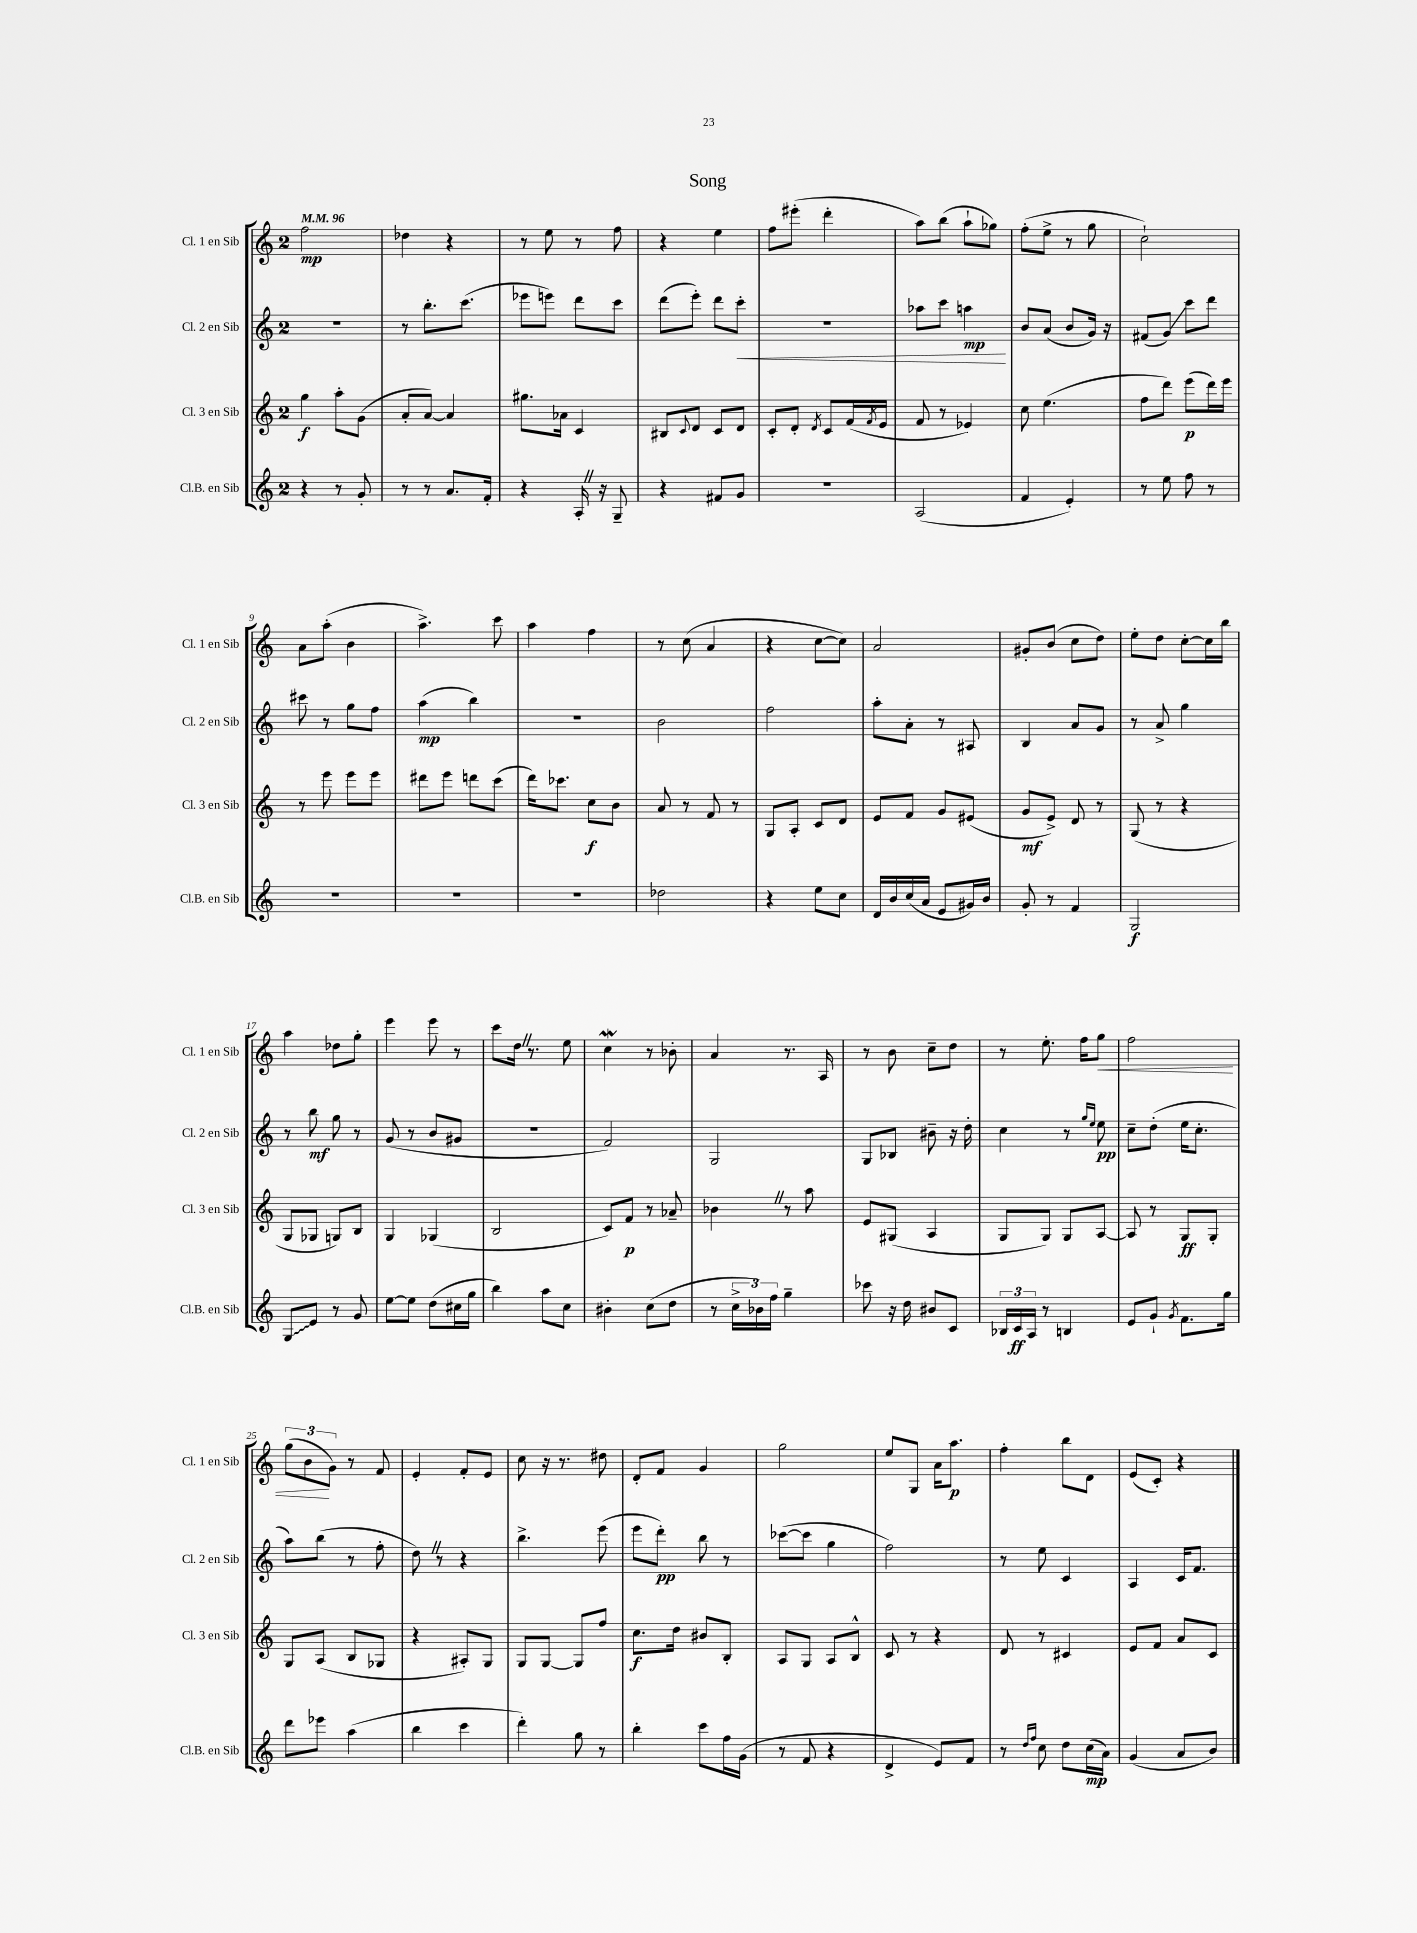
\header { title = "Song" }
<<
\new StaffGroup <<
\new Staff = "s0" \with { instrumentName = "Cl. 1 en Sib" shortInstrumentName = "Cl. 1 en Sib" } {
    \clef treble \key c \major \once \override Staff.TimeSignature.style = #'single-digit \time 2/4 \tempo 4 = 96
    f''2\mp |
    des''4 r4 |
    r8 e''8 r8 f''8 |
    r4 e''4 |
    f''8 eis'''8-.( d'''4-. |
    a''8) b''8( a''8-! ges''8) |
    f''8-.( e''8-> r8 g''8 |
    c''2-!) |
    a'8 a''8-.( b'4 |
    a''4.->) c'''8 |
    a''4 f''4 |
    r8 c''8( a'4 |
    r4 c''8~ c''8) |
    a'2 |
    gis'8-. b'8( c''8 d''8) |
    e''8-. d''8 c''8~-. c''16 b''16 |
    a''4 des''8 g''8-. |
    e'''4 e'''8 r8 |
    c'''8 d''16 \once \override BreathingSign.text = \markup { \musicglyph "scripts.caesura.straight" } \breathe r8. e''8 |
    c''4\mordent r8 bes'8-. |
    a'4 r8. a16 |
    r8 b'8 c''8-- d''8 |
    r8 e''8.-. f''16 g''8\< |
    f''2 |
    \tuplet 3/2 { g''8( b'8\! g'8) } r8 f'8 |
    e'4-. f'8-. e'8 |
    c''8 r16 r8. dis''8 |
    d'8-. f'8 g'4 |
    g''2 |
    e''8 g8 a'16 a''8.\p |
    f''4-. b''8 d'8 |
    e'8( c'8-.) r4 \bar "|." |
}
\new Staff = "s1" \with { instrumentName = "Cl. 2 en Sib" shortInstrumentName = "Cl. 2 en Sib" } {
    \clef treble \key c \major \once \override Staff.TimeSignature.style = #'single-digit \time 2/4
    R2 |
    r8 b''8.-. c'''8.( |
    ees'''8 e'''8) d'''8 c'''8 |
    d'''8( e'''8-.) d'''8 c'''8-.\< |
    R2 |
    aes''8 c'''8 a''4\mp\! |
    b'8 a'8( b'8 g'16) r16 |
    fis'8( g'8\glissando) c'''8 d'''8 |
    cis'''8 r8 g''8 f''8 |
    a''4\mp( b''4) |
    r2 |
    b'2 |
    f''2 |
    a''8-. a'8-. r8 ais8 |
    b4 a'8 g'8 |
    r8 a'8-> g''4 |
    r8 b''8\mf g''8 r8 |
    g'8( r8 b'8 gis'8 |
    r2 |
    f'2) |
    g2 |
    g8 bes8 bis'8-- r16 d''16-. |
    c''4 r8 \grace { g''16 e''16 } e''8\pp |
    c''8-- d''8-.( e''16 c''8.-. |
    a''8) b''8( r8 f''8-. |
    d''8) \once \override BreathingSign.text = \markup { \musicglyph "scripts.caesura.straight" } \breathe r8 r4 |
    b''4.-> e'''8( |
    e'''8 d'''8-.\pp) b''8 r8 |
    ces'''8~( ces'''8 g''4 |
    f''2) |
    r8 e''8 c'4 |
    a4 c'16 f'8. \bar "|." |
}
\new Staff = "s2" \with { instrumentName = "Cl. 3 en Sib" shortInstrumentName = "Cl. 3 en Sib" } {
    \clef treble \key c \major \once \override Staff.TimeSignature.style = #'single-digit \time 2/4
    g''4\f a''8-. g'8( |
    a'8-. a'8~) a'4 |
    gis''8. aes'16 c'4 |
    bis8 \appoggiatura { c'8 } d'8 c'8 d'8 |
    c'8-. d'8-. \acciaccatura { d'8 } c'8 f'16( \acciaccatura { f'8 } e'16 |
    f'8 r8 ees'4) |
    c''8 e''4.( |
    f''8 d'''8) e'''8\p( d'''16) e'''16 |
    r8 e'''8 e'''8 e'''8 |
    dis'''8 e'''8 d'''8 c'''8( |
    d'''16) ces'''8. c''8\f b'8 |
    a'8 r8 f'8 r8 |
    g8 a8-. c'8 d'8 |
    e'8 f'8 g'8 eis'8( |
    g'8\mf e'8->) d'8 r8 |
    g8( r8 r4 |
    g8 ges8 g8) b8 |
    g4 ges4( |
    b2 |
    c'8) f'8\p r8 aes'8-- |
    bes'4 \once \override BreathingSign.text = \markup { \musicglyph "scripts.caesura.straight" } \breathe r8 a''8 |
    e'8 gis8( a4 |
    g8 g8) g8 a8~ |
    a8 r8 g8\ff g8-. |
    g8 a8( b8 ges8 |
    r4 ais8-.) g8 |
    g8 g8~ g8 f''8 |
    c''8.\f d''16 bis'8 b8-. |
    a8 g8 a8 b8-^ |
    c'8 r8 r4 |
    d'8 r8 cis'4 |
    e'8 f'8 a'8 c'8 \bar "|." |
}
\new Staff = "s3" \with { instrumentName = "Cl.B. en Sib" shortInstrumentName = "Cl.B. en Sib" } {
    \clef treble \key c \major \once \override Staff.TimeSignature.style = #'single-digit \time 2/4
    r4 r8 g'8-. |
    r8 r8 a'8. f'16-. |
    r4 a16-. \once \override BreathingSign.text = \markup { \musicglyph "scripts.caesura.straight" } \breathe r16 g8-- |
    r4 fis'8 g'8 |
    r2 |
    a2( |
    f'4 e'4-.) |
    r8 e''8 f''8 r8 |
    R2 |
    R2 |
    R2 |
    des''2 |
    r4 e''8 c''8 |
    d'16 b'16 c''16( a'16 e'8 gis'16) b'16 |
    g'8-. r8 f'4 |
    g2\f |
    \once \override Glissando.style = #'zigzag g8\glissando e'8 r8 g'8 |
    e''8~ e''8 d''8( cis''16 g''16 |
    b''4) a''8 c''8 |
    bis'4-. c''8( d''8 |
    r8 \tuplet 3/2 { c''16-> bes'16) f''16 } g''4-- |
    ces'''8 r16 d''16 bis'8 c'8 |
    \tuplet 3/2 { bes16 c'16\ff a16 } r8 b4 |
    e'8 g'8-! \acciaccatura { g'8 } f'8. g''16 |
    d'''8 ees'''8 a''4( |
    b''4 c'''4 |
    d'''4-.) g''8 r8 |
    b''4-. c'''8 f''16 g'16( |
    r8 f'8 r4 |
    d'4-> e'8) f'8 |
    r8 \grace { d''16 f''16 } c''8 d''8 c''16\mp( a'16) |
    g'4( a'8 b'8) \bar "|." |
}
>>
>>
